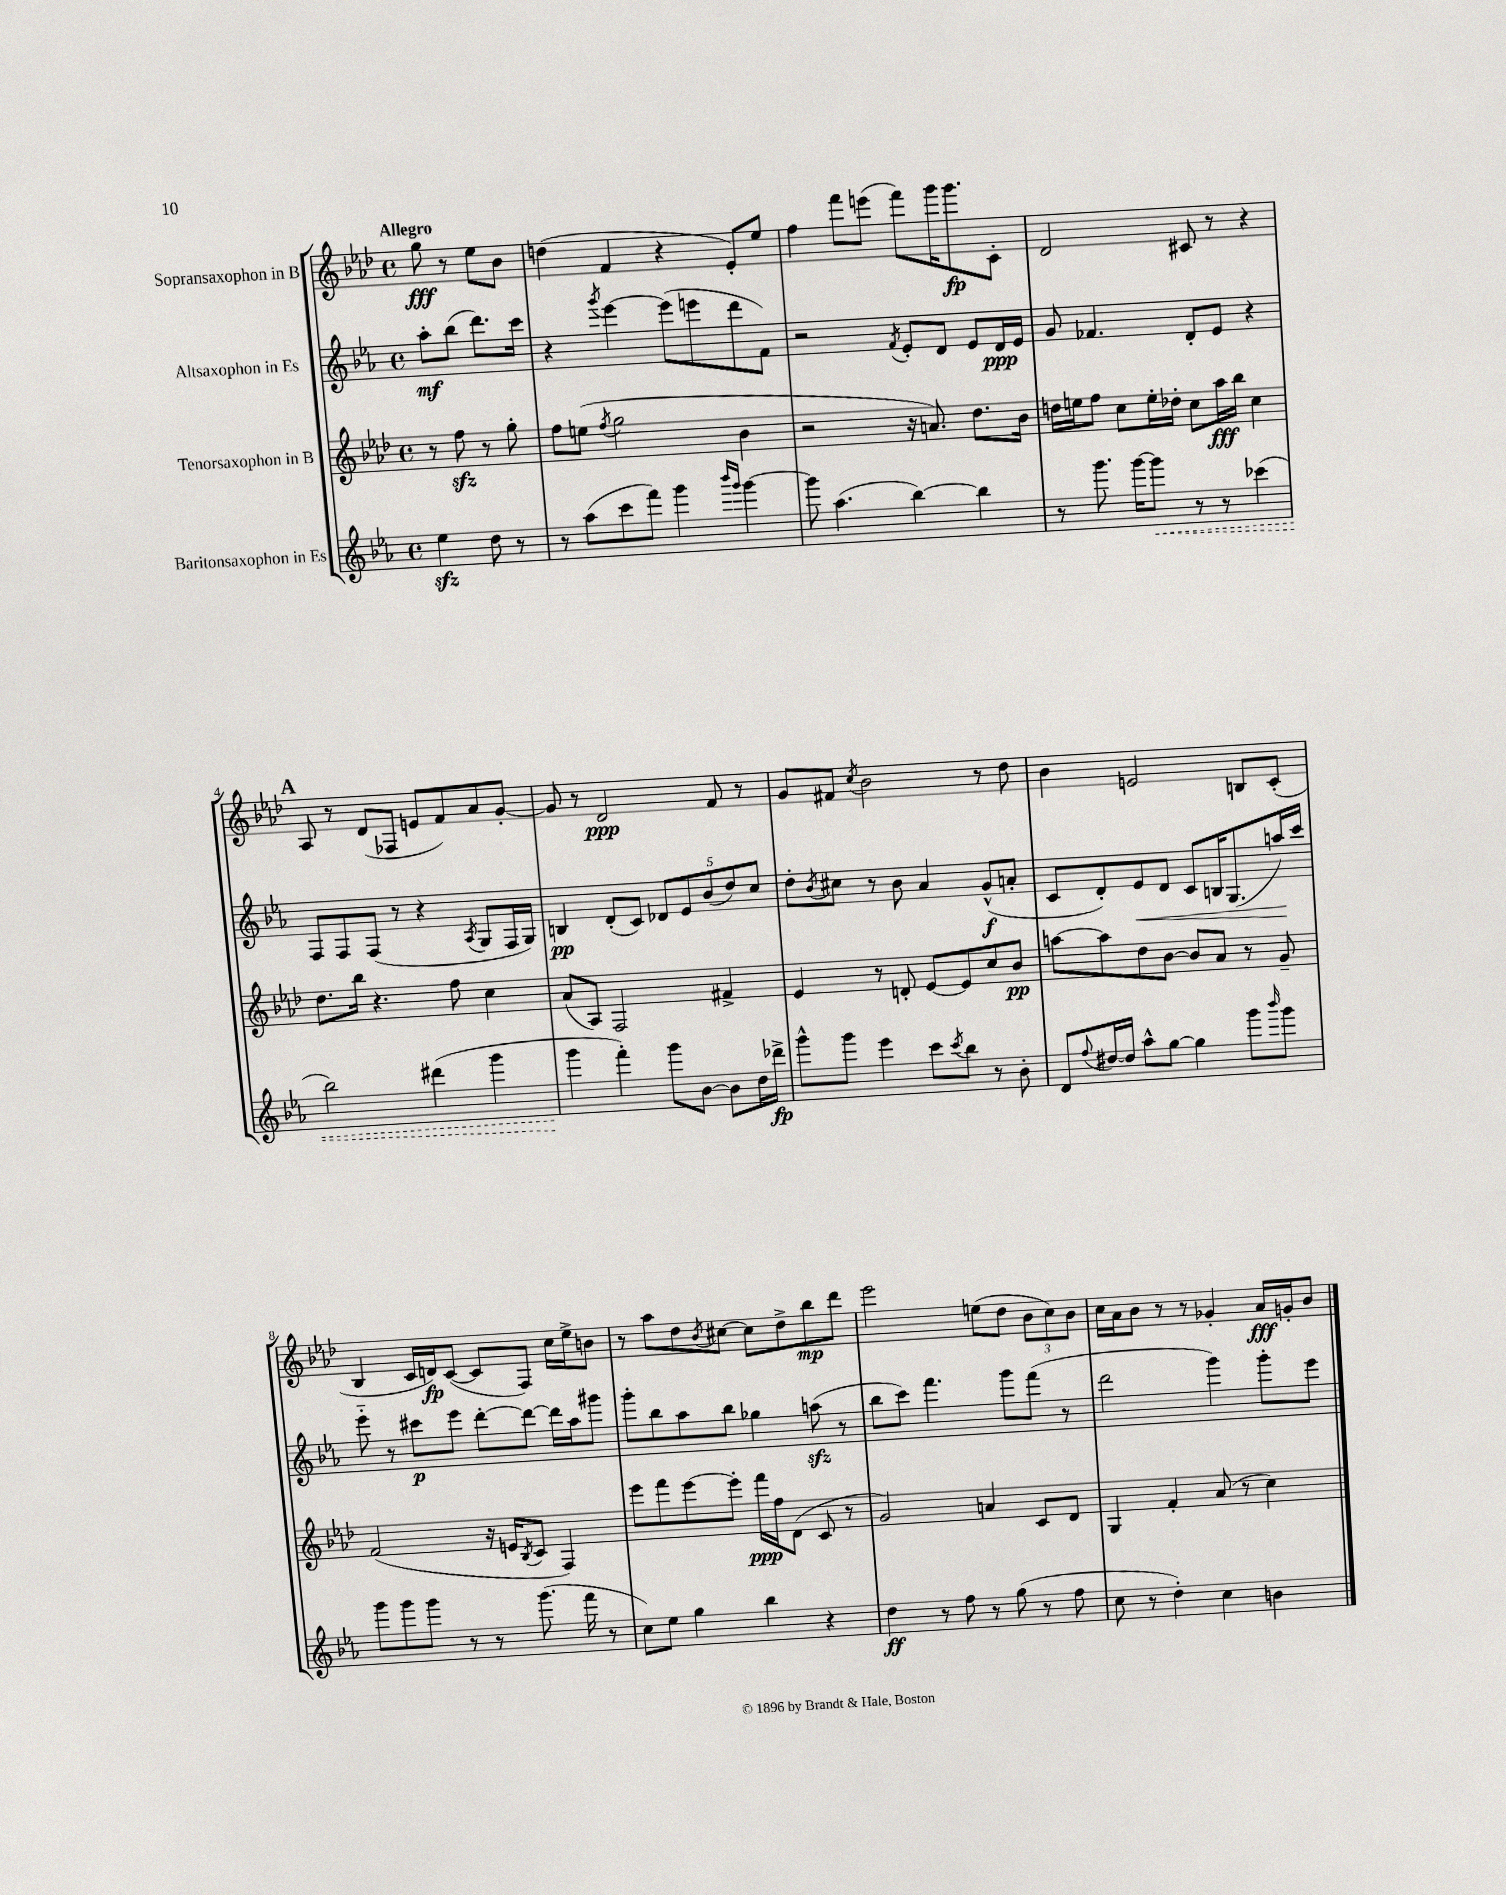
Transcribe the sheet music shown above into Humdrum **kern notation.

**kern	**kern	**kern	**kern
*staff4	*staff3	*staff2	*staff1
*clefG2	*clefG2	*clefG2	*clefG2
*k[b-e-a-]	*k[b-e-a-d-]	*k[b-e-a-]	*k[b-e-a-d-]
*M4/4	*M4/4	*M4/4	*M4/4
*met(c)	*met(c)	*met(c)	*met(c)
4ee-\	8r	8aa-'\L	8gg\
.	8ff\	(8bb-\J	8r
8dd\	8r	8.ddd\L)	8ee-\L
8r	8gg'\	.	8b-\J
.	.	16ccc\Jk	.
=	=	=	=
8r	8ff\L	4r	(4dd\
(8aa-\L	(8ee\J	.	.
.	8qff/	8qggg/	.
8ccc\	2gg\	[4eee-\	4f/
8fff\J)	.	.	.
4ggg\	.	(8eee-\]L	4r
.	.	8eee\	.
16qqbbb-/LL	.	.	.
16qqggg/JJ	.	.	.
[4ggg\	4b-\	8ddd\	8e-'/L)
.	.	8f\J)	8ee-/J
=	=	=	=
8ggg\]	2r	2r	4ff\
(4.aa-\	.	.	.
.	.	.	8fff\L
.	.	.	(8eee\J
.	.	8qf/	.
[4bb-\)	16r	8e-'/L	8fff\L)
.	8.a/)	.	.
.	.	8d/J	16ggg\K
.	.	.	8.ggg\
4bb-\]	8.dd-\L	8e-/L	.
.	.	16d/L	8c'\J
.	16b-\Jk	16e-/JJ	.
=	=	=	=
8r	16dd\LL	8g/	2d-/
.	16ee\J	.	.
8.ggg\	8ff\J	4.f-/	.
.	8cc\L	.	.
[16ggg\LK	.	.	.
8ggg\]J	16ee'\L	.	.
.	16dd-'\JJ	.	.
8r	8cc\L	8d'/L	8c#/
8r	16aa-\L	8e-/J	8r
.	16bb-\JJ	.	.
(4ccc-\	4cc\	4r	4r
=	=	=	=
2bb-\)	8.dd-\L	8F/L	8A-/
.	.	8F/	8r
.	16bb-\Jk	.	.
.	4.r	(8F/J	(8d-/L
.	.	8r	8F-/J
(4ddd#\	.	4r	8e/L
.	8ff\	.	8f/)
.	.	8qA-/	.
4ggg\	4cc\	8G/L	8a-/
.	.	16F/L	[8g'/J
.	.	16G/JJ)	.
=	=	=	=
4ggg\	(8a-/L	4B/	8g/]
.	8A-/J)	.	8r
4fff'\)	2F/	(8d'/L	2d-/
.	.	8c/J)	.
8ggg\L	.	10d-/L	.
.	.	10e-/	.
[8b-\J	.	.	.
.	.	(10b-/	.
8b-\]L	4f#^/	.	8f/
.	.	10dd/)	.
16dd\L	.	.	8r
.	.	10cc/J	.
16ddd-^\JJ	.	.	.
=	=	=	=
8ggg^^\L	4e-/	8dd'\L	8g/L
.	.	8qb-/	.
8ggg\J	.	8cc#\J	8f#/J
.	.	.	8qcc/
4eee-\	8r	8r	2b-\
.	8d'/	8b-\	.
8ccc\L	[8e-/L	4a-/	.
8qccc/	.	.	.
8bb-\J	8e-/]	.	.
8r	8cc/	(8g^^/L	8r
8b-'\	8b-/J	8a'/J	8dd-\
=	=	=	=
8d/L	[8aa\L	8c/L	4b-\
8qqff/	.	.	.
[16dd#/L	8aa\]	8d'/)	.
16dd#/]JJ	.	.	.
8aa-^^\L	8dd-\	8e-/	2e/
[8gg\J	[8b-\J	8d/J	.
4gg\]	8b-/]L	8c/L	.
.	8a-/J	16B/K	.
.	.	(8.G/	.
8ggg\L	8r	.	8B/L
16qqbbb-/	.	.	.
8ggg\J	8g~/	16aa/L)	(8c'/J
.	.	16ccc/JJ	.
=	=	=	=
8ggg\L	(2f/	8eee-'~\	4B-/
8ggg\	.	8r	.
8ggg\J	.	8ccc#\L	16c/LL
.	.	.	16d/J)
8r	.	8eee-\J	([8c/J
8r	16r	[8ddd'\L	8c/]L
.	16e/LK	.	.
.	8qB-/	.	.
(8.ggg\	8c/J	8ddd\_J	8F/J)
.	4F/)	16ddd\]LL	16cc\LL
16fff\	.	16aa-\J	16ee-^\J
8r	.	8ggg#\J	8b\J
=	=	=	=
8cc\L)	8eee-\L	8ggg'\L	8r
8ee-\J	8fff\	8bb-\	8aa-\L
4gg\	[8eee-\	8aa-\	8dd-\
.	.	.	8qb-/
.	8eee-'\]J	8bb-\J	[8cc#\J
4bb-\	16fff\LL	4gg-\	8cc#\]L
.	16ff\J	.	.
.	(8d-\J	.	8dd-^\
4r	8c/	(8aa\	8bb-\
.	8r	8r	8ddd-\J
=	=	=	=
4dd\	2g/)	8bb-\L	2eee-\
.	.	8ccc\J)	.
8r	.	4.fff\	.
8ff\	.	.	.
8r	4a/	.	(8ee\L
(8gg\	.	8ggg\L	8dd-\J
8r	8c/L	(8fff\J	12b-\L
.	.	.	12cc\)
8ff\	8d-/J	8r	.
.	.	.	12b-\J
=	=	=	=
8cc\	4G/	2ddd\	16cc\LL
.	.	.	16a-\J
8r	.	.	8b-\J
4dd'\)	4f'/	.	8r
.	.	.	8r
4cc\	(8a-/	4ggg\)	4g-'/
.	8r	.	.
4b\	4cc\)	8ggg'\L	16a-/LL
.	.	.	16g'/J
.	.	8eee-\J	8b-/J
==	==	==	==
*-	*-	*-	*-
